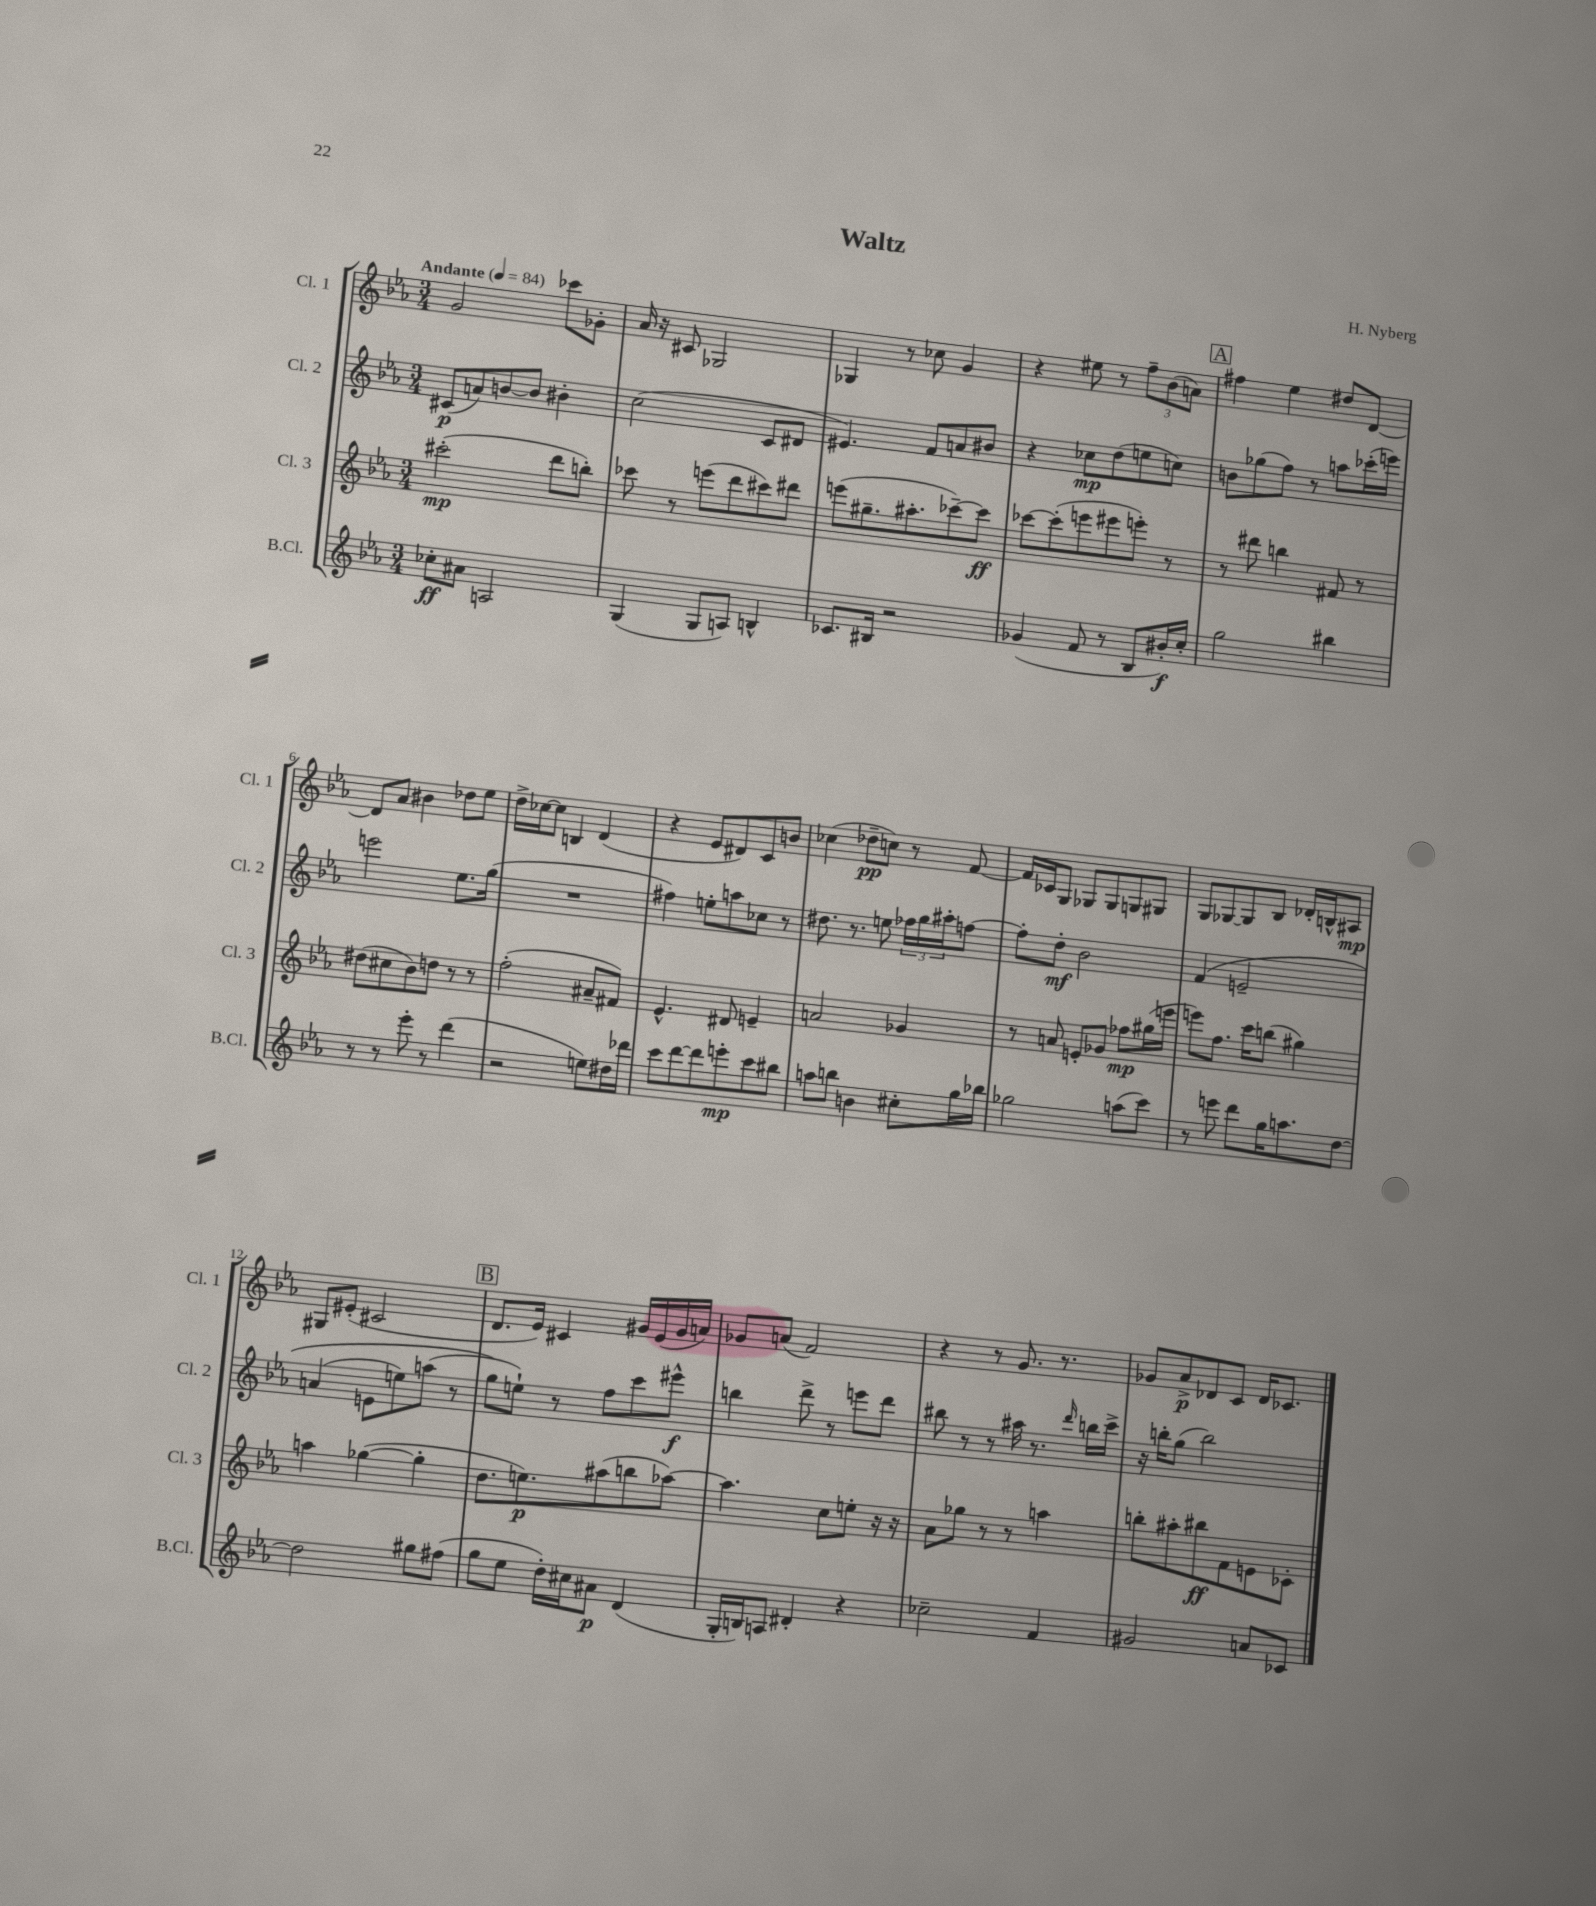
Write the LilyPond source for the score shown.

\header { title = "Waltz" composer = "H. Nyberg" }
<<
\new StaffGroup <<
\new Staff = "s0" \with { instrumentName = "Cl. 1" shortInstrumentName = "Cl. 1" } {
    \clef treble \key ees \major \numericTimeSignature \time 3/4 \tempo "Andante" 4 = 84
    g'2 ces'''8 ges'8-. |
    aes'16 r16 cis'8 ges2 |
    ges4 r8 ces''8 g'4 |
    r4 eis''8 r8 \tuplet 3/2 { f''8-- bes'8( a'8) } |
    \mark \markup { \box "A" } fis''4 ees''4 dis''8 d'8~ |
    d'8 aes'8 bis'4 des''8 ees''8 |
    d''16-> ces''16~ ces''8 b4 d'4( |
    r4 ees'8 dis'8) c'8 b'8 |
    ces''4( des''8--\pp c''8) r8 f'8~ |
    f'16 ces'16 g8 ges8 ges8 g8 gis8 |
    g8 ges8~ ges8 bes8 des'16-. b16-^ ais8\mp |
    gis8 eis'8-.( cis'2 |
    \mark \markup { \box "B" } d'8. ees'16) cis'4 gis'16 ees'16( gis'16 a'16) |
    ges'8 a'8( f'2) |
    r4 r8 g'8. r8. |
    ges'8 aes'8->\p des'8 c'8 des'16 ces'8. \bar "|." |
}
\new Staff = "s1" \with { instrumentName = "Cl. 2" shortInstrumentName = "Cl. 2" } {
    \clef treble \key ees \major \numericTimeSignature \time 3/4
    cis'8\p( a'8) b'8~ b'8 bis'4-. |
    c''2( c'8 dis'8 |
    eis'4.) f'8 a'8 bis'8 |
    r4 ces''8\mp d''8( e''8 c''8) |
    \mark \markup { \box "A" } b'8 ges''8( f''8) r8 a''8 ces'''16-.( e'''16) |
    e'''2 ees''8. g''16( |
    R2. |
    fis''4) e''8-. a''8 ces''8 r8 |
    dis''8. r8. e''8 \tuplet 3/2 { fes''16 g''16 ais''16-. } f''8~ |
    f''8-. d''8-.\mf bes'2 |
    f'4\( e'2-- |
    a'4( e'8 e''8) a''8( r8 |
    \mark \markup { \box "B" } g''8\) e''8-!) r8 f''8 c'''8 eis'''8-^\f |
    b''4 d'''8-> r8 e'''8 d'''8 |
    bis''8 r8 r8 ais''16 r8. \grace { d'''16 } b''16 c'''16-> |
    r16 b''16-. g''8( b''2) \bar "|." |
}
\new Staff = "s2" \with { instrumentName = "Cl. 3" shortInstrumentName = "Cl. 3" } {
    \clef treble \key ees \major \numericTimeSignature \time 3/4
    cis'''2-.\mp( d'''8 b''8-.) |
    ces'''8 r8 e'''8( d'''8 cis'''8) dis'''8 |
    e'''8( gis''8.-- ais''8.-. ces'''8~--) ces'''8\ff |
    ces'''8~ ces'''8-.( e'''8 eis'''8 e'''8-.) r8 |
    \mark \markup { \box "A" } r8 dis'''8 b''4 fis'8 r8 |
    dis''8( cis''8 bes'8) d''8 r8 r8 |
    f''2-.( ais'8-- fis'8) |
    ees'4.-^ dis'8 e'4-- |
    a'2 ges'4 |
    r8 a'8 e'8-. ges'8 fes''8\mp gis''16( e'''16 |
    e'''8) f''8. c'''16 b''8( gis''4) |
    a''4 ges''4~( ges''4-. |
    \mark \markup { \box "B" } d''8. e''8.\p) ais''8( b''8 aes''8~) |
    aes''4. c''8 e''8-. r16 r16 |
    aes'8 ges''8 r8 r8 a''4 |
    b''8-. ais''8-. bis''8\ff f'8 e'8 ces'8-. \bar "|." |
}
\new Staff = "s3" \with { instrumentName = "B.Cl." shortInstrumentName = "B.Cl." } {
    \clef treble \key ees \major \numericTimeSignature \time 3/4
    ces''8-.\ff ais'8 a2 |
    g4( g8 a8) b4-^ |
    ces'8. bis16 r2 |
    ges'4( f'8 r8 bes8 bis'16-.\f) c''16-. |
    \mark \markup { \box "A" } g''2 bis''4 |
    r8 r8 ees'''8-. r8 d'''4( |
    r2 e''8) dis''16 des'''16 |
    c'''8 d'''8~ d'''8 e'''8-.\mp c'''8 bis''8 |
    a''8 b''8 b'4 cis''8-. g''16 bes''16 |
    ges''2 a''8( c'''8) |
    r8 e'''8 d'''8 g''16 a''8. d''8~ |
    d''2 gis''8 fis''8( |
    \mark \markup { \box "B" } g''8 ees''8 d''16-.) cis''16 ais'8\p d'4( |
    g16-. b16) a8 dis'4-. r4 |
    ces''2-- f'4 |
    gis'2 a'8 ces'8 \bar "|." |
}
>>
>>
